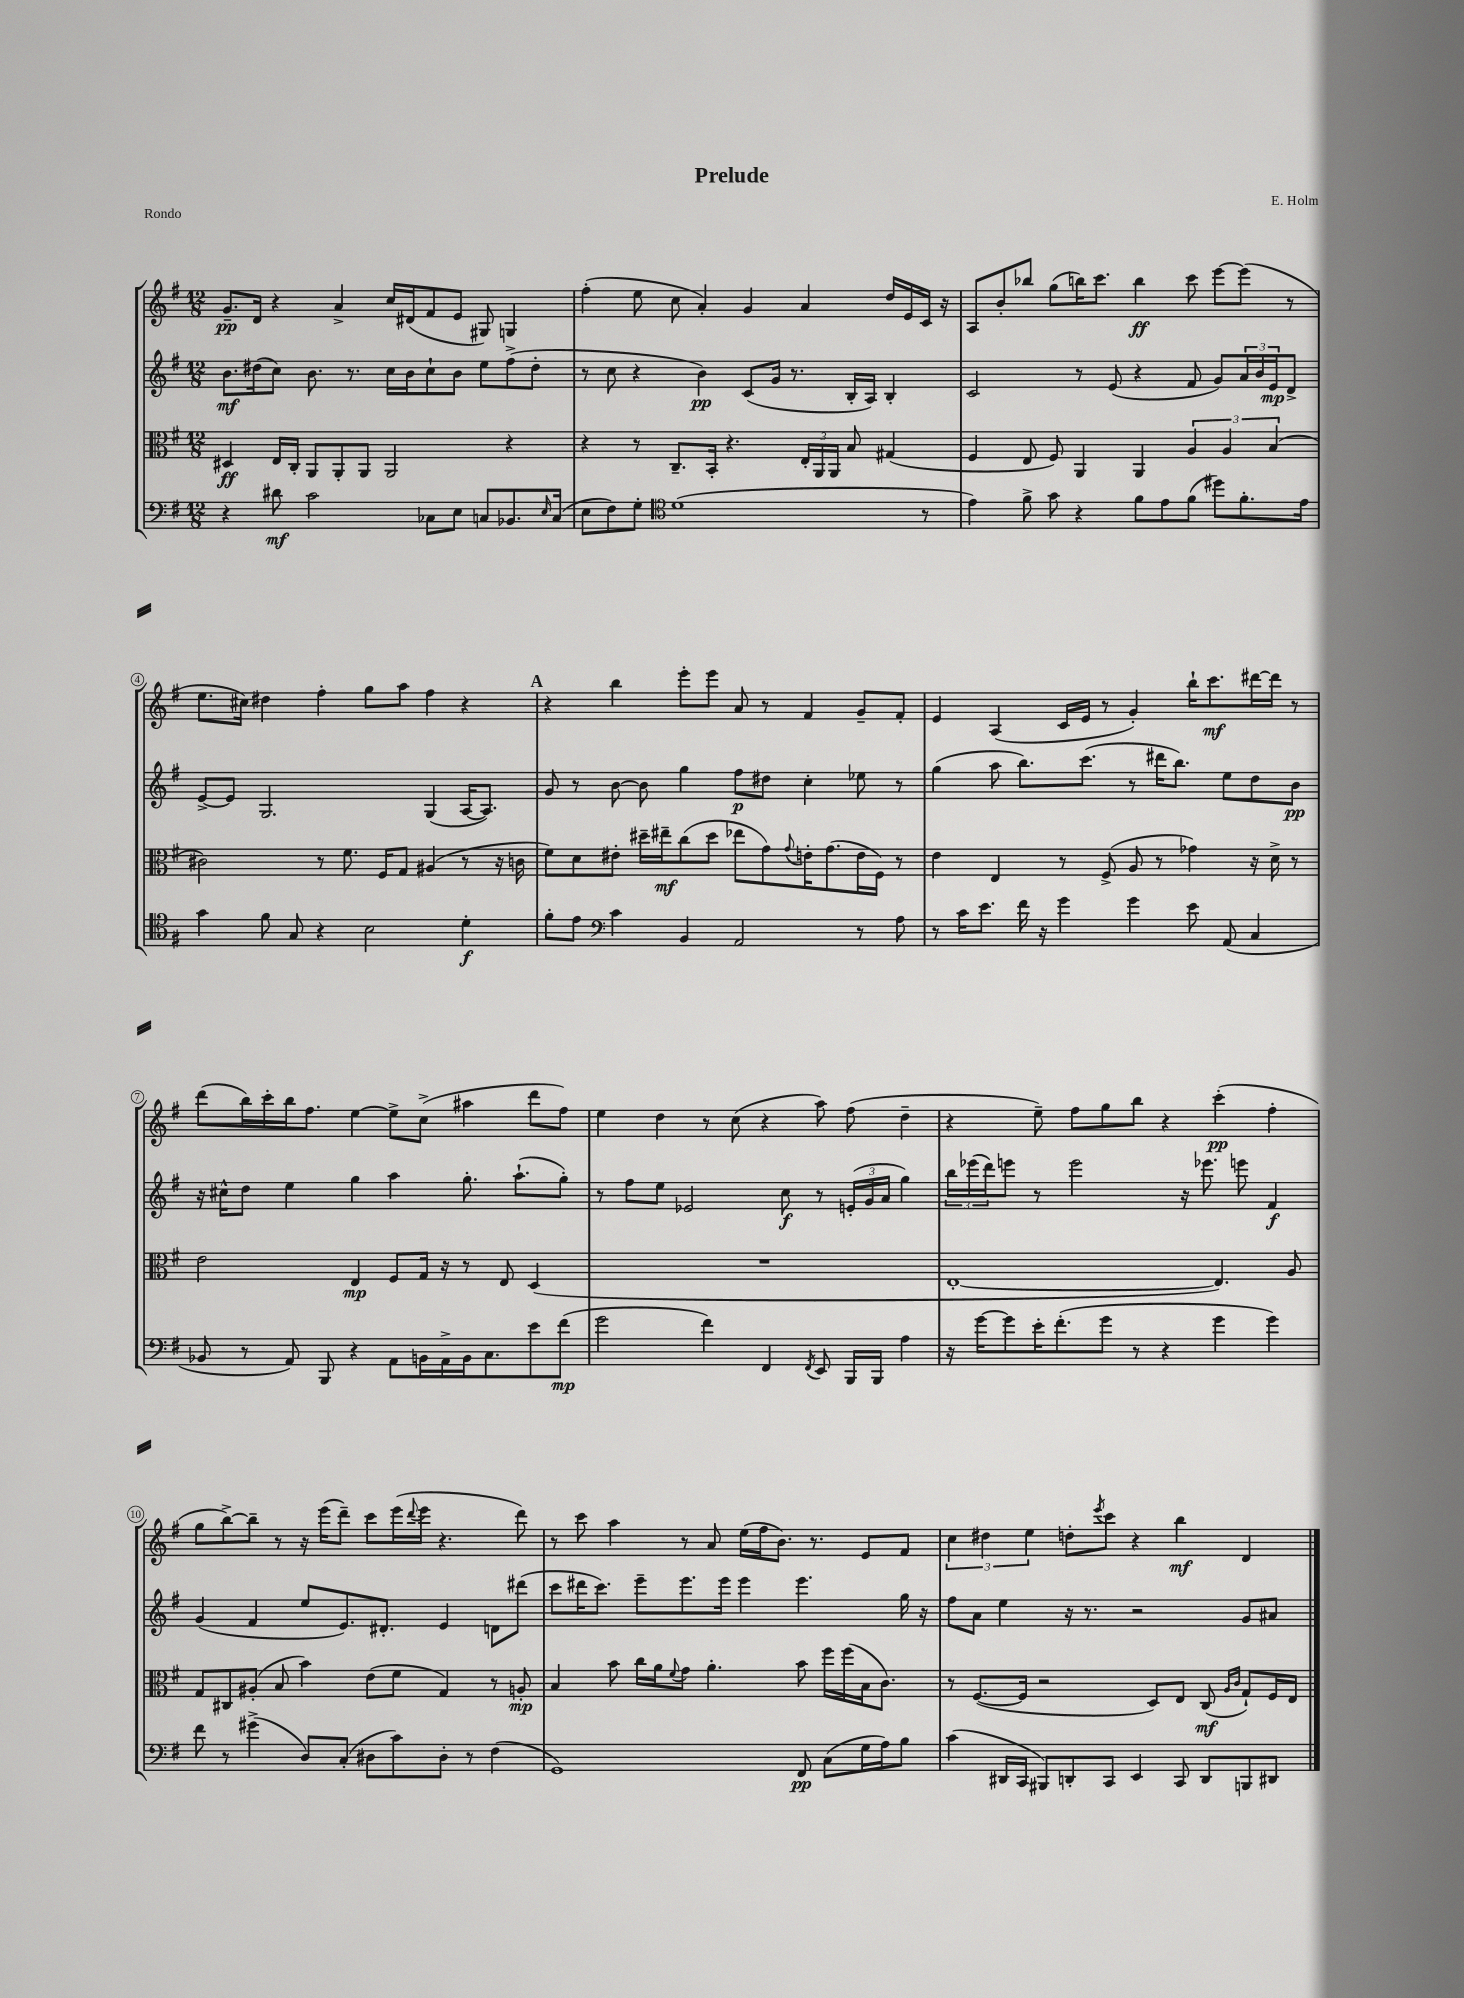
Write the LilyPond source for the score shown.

\header { title = "Prelude" composer = "E. Holm" piece = "Rondo" }
<<
\new StaffGroup <<
\new Staff = "s0" {
    \clef treble \key g \major \numericTimeSignature \time 12/8
    g'8.--\pp d'16 r4 a'4-> c''16 dis'16( fis'8 e'8 gis8) g4 |
    fis''4-.( e''8 c''8 a'4-.) g'4 a'4 d''16 e'16 c'16 r16 |
    a8 b'8-. bes''8 g''8( b''16) c'''8. b''4\ff c'''8 e'''8~ e'''8( r8 |
    e''8. cis''16) dis''4 fis''4-. g''8 a''8 fis''4 r4 |
    \mark \markup { \bold "A" } r4 b''4 e'''8-. e'''8 a'8 r8 fis'4 g'8-- fis'8-. |
    e'4 a4( c'16 e'16 r8 g'4-.) b''16-! c'''8.\mf dis'''16~ dis'''16 r8 |
    d'''8( b''16) c'''16-. b''16 fis''8. e''4~ e''8-> c''8->( ais''4 d'''8 fis''8) |
    e''4 d''4 r8 c''8( r4 a''8) fis''8( d''4-- |
    r4 e''8--) fis''8 g''8 b''8 r4 c'''4-.\pp( fis''4-. |
    g''8 b''8~->) b''8-- r8 r16 e'''16( d'''8--) c'''8 e'''16( \appoggiatura { d'''8 } e'''16 r4. d'''8) |
    r8 c'''8 a''4 r8 a'8 e''16( fis''16 b'8.) r8. e'8 fis'8 |
    \tuplet 3/2 { c''4 dis''4 e''4 } d''8-. \acciaccatura { e'''8 } c'''8 r4 b''4\mf d'4 \bar "|." |
}
\new Staff = "s1" {
    \clef treble \key g \major \numericTimeSignature \time 12/8
    b'8.\mf dis''16( c''8) b'8. r8. c''16 b'16 c''8-! b'8 e''8 fis''8->( dis''8-. |
    r8 c''8 r4 b'4\pp) c'8( g'16 r8. b16-. a16) b4-. |
    c'2 r8 e'8( r4 fis'8 g'8) \tuplet 3/2 { a'16 b'16 e'16\mp } d'8-> |
    e'8~-> e'8 g2. g4( a16~ a8.) |
    \mark \markup { \bold "A" } g'8 r8 b'8~ b'8 g''4 fis''8\p dis''8 c''4-. ees''8 r8 |
    g''4( a''8 b''8.) c'''8.( r8 dis'''16 b''8.) e''8 d''8 b'8\pp |
    r16 cis''16-^ d''8 e''4 g''4 a''4 g''8.-. a''8.-!( g''8-.) |
    r8 fis''8 e''8 ees'2 c''8\f r8 \tuplet 3/2 { e'16-.( g'16 a'16 } g''4) |
    \tuplet 3/2 { b''16 ees'''16( d'''16) } e'''8 r8 e'''2 r16 ees'''8. e'''8 fis'4\f |
    g'4( fis'4 e''8 e'8.) dis'8.-. e'4 d'8 dis'''8( |
    c'''8 dis'''16 c'''8.) e'''8-- e'''8. e'''16 e'''4 e'''4. g''16 r16 |
    fis''8 a'8 e''4 r16 r8. r2 g'8 ais'8 \bar "|." |
}
\new Staff = "s2" {
    \clef alto \key g \major \numericTimeSignature \time 12/8
    dis4\ff e16 c16-. a,8 a,8-. a,8 a,2 r4 |
    r4 r8 c8.-- b,16-. r4. \tuplet 3/2 { e16-. a,16 a,16 } b8 gis4( |
    fis4 e8 fis8) a,4 a,4 \tuplet 3/2 { a4 a4 b4( } |
    cis'2) r8 fis'8. fis16 g8 ais4( r8 r16 c'16 |
    \mark \markup { \bold "A" } fis'8) d'8 eis'8-. dis''16-- eis''16--\mf c''8( dis''8 ees''8 g'8) \appoggiatura { g'8 } e'16-. g'8.( e'16 fis16) r8 |
    e'4 e4 r8 fis8->( a8 r8 ges'4) r16 d'16-> r8 |
    e'2 e4\mp fis8 g16 r16 r8 e8 d4( |
    R1. |
    e1~-. e4.) a8 |
    g8 cis8 ais8-.( b8 b'4) e'8( fis'8 g4) r8 a8-.\mp |
    b4 b'8 c''16 a'16 \appoggiatura { fis'8 } g'8 a'4.-. b'8 fis''16 fis''16( b16 c'8.) |
    r8 fis8.~( fis16 r2 d8) e8 c8\mf( \grace { a16 c'16 } g8-!) fis16 e16 \bar "|." |
}
\new Staff = "s3" {
    \clef bass \key g \major \numericTimeSignature \time 12/8
    r4 dis'8\mf c'2 ces8 e8 c8 bes,8. \grace { e16 } c16( |
    e8 fis8) g8-. \clef tenor d'1( r8 |
    e'4) fis'8-> g'8 r4 fis'8 e'8 fis'8( dis''8) fis'8.-. e'16 |
    g'4 fis'8 g8 r4 b2 d'4-.\f |
    \mark \markup { \bold "A" } fis'8-. e'8 \clef bass c'4 b,4 a,2 r8 a8 |
    r8 c'16 e'8. fis'16 r16 g'4 g'4 e'8 a,8( c4 |
    bes,8 r8 a,8) b,,8 r4 a,8 b,16 a,16-> b,16 c8. e'8 fis'8\mp( |
    g'2 fis'4) fis,4 \acciaccatura { fis,8 } e,8 b,,16 b,,16 a4 |
    r16 g'16~ g'8 e'16-. fis'8.-.( g'8 r8 r4 g'4 g'4) |
    fis'8 r8 gis'4->( d8) c8-.( dis8 c'8) dis8-. r8 fis4( |
    g,1) fis,8\pp c8( g16 a16) b8 |
    c'4( dis,16 c,16 bis,,8) d,8-. c,8 e,4 c,8 d,8 b,,8 dis,8 \bar "|." |
}
>>
>>
\layout { \context { \Score \override BarNumber.stencil = #(make-stencil-circler 0.1 0.3 ly:text-interface::print) } }
